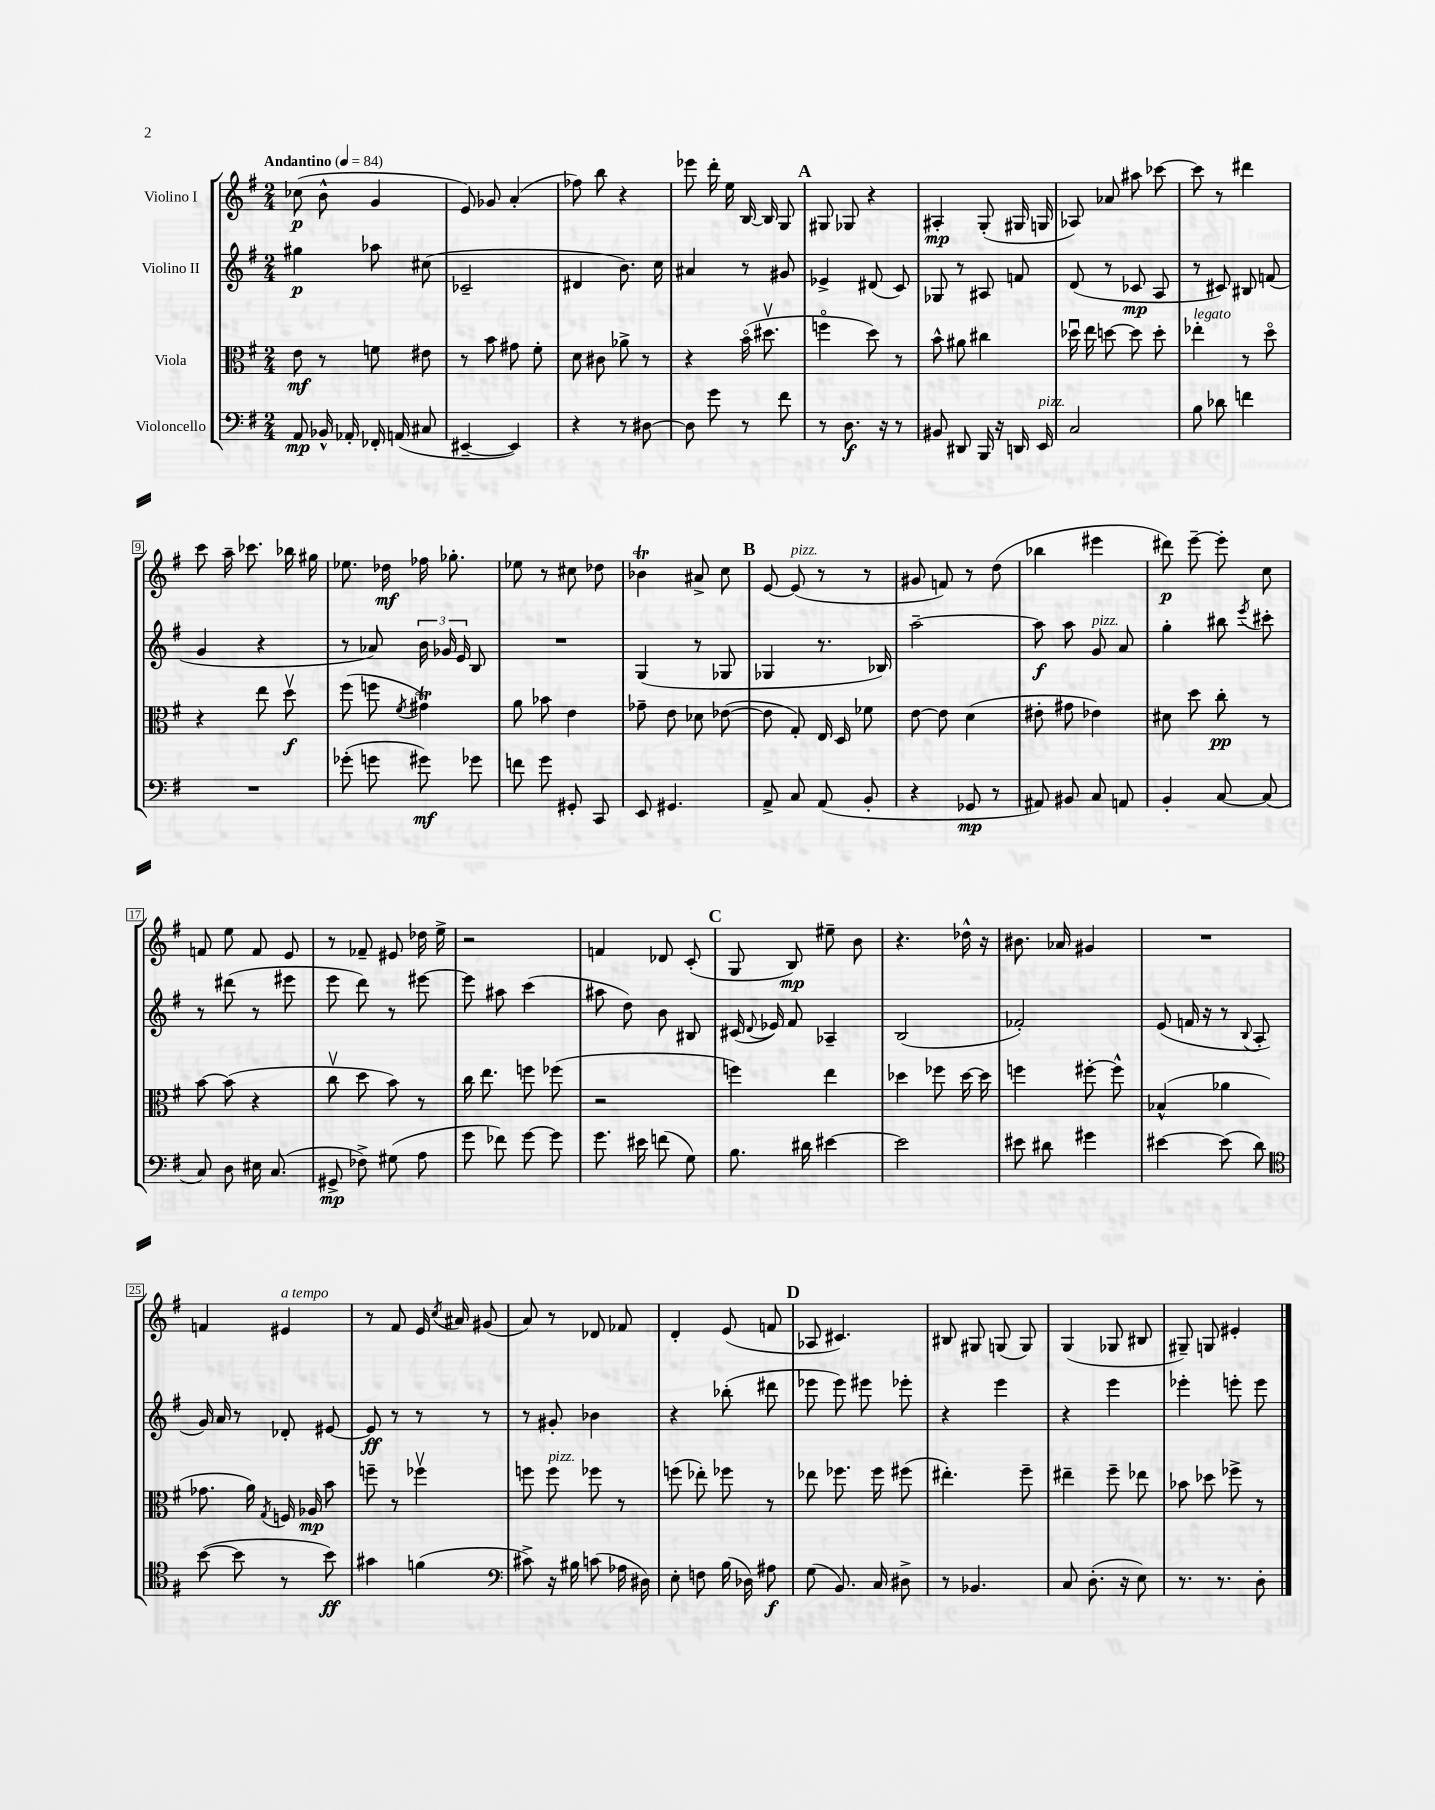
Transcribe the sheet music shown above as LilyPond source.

<<
\new StaffGroup <<
\new Staff = "s0" \with { instrumentName = "Violino I" } {
    \clef treble \key g \major \numericTimeSignature \time 2/4 \tempo "Andantino" 4 = 84
    \autoBeamOff ces''8\p( b'8-^ g'4 |
    e'8) ges'8 a'4-.( |
    fes''8) b''8 r4 |
    ees'''8 d'''16-. e''16 b16~ b16 g8 |
    \mark \markup { \bold "A" } gis8 ges8 r4 |
    ais4-.\mp g8-.( gis16 g16 |
    aes8) aes'8 ais''8 ces'''8~ |
    ces'''8 r8 dis'''4 |
    c'''8 a''16-- ces'''8. bes''16 gis''16 |
    ees''8. des''16\mf fes''16 ges''8.-. |
    ees''8 r8 cis''8 des''8 |
    bes'4\trill ais'8-> c''8 |
    \mark \markup { \bold "B" } e'8~ e'8^\markup { \italic "pizz." }( r8 r8 |
    gis'8 f'8) r8 d''8( |
    bes''4 eis'''4 |
    dis'''8\p) e'''8~-- e'''8-. c''8 |
    f'8 e''8 f'8 e'8 |
    r8 fes'8-- eis'8 des''16 e''16-> |
    r2 |
    f'4 des'8 c'8-.( |
    \mark \markup { \bold "C" } g8 b8\mp) eis''8-- b'8 |
    r4. des''16-^ r16 |
    bis'8. aes'16 gis'4 |
    R2 |
    f'4 eis'4^\markup { \italic "a tempo" } |
    r8 fis'8 e'16 \acciaccatura { c''8 } ais'16 gis'8( |
    a'8) r8 des'8 fes'8 |
    d'4-. e'8( f'8 |
    \mark \markup { \bold "D" } aes8 cis'4.) |
    bis8 gis8 g8( g8) |
    g4( ges8 bis8 |
    gis8--) g8 eis'4-. \bar "|." |
}
\new Staff = "s1" \with { instrumentName = "Violino II" } {
    \clef treble \key g \major \numericTimeSignature \time 2/4
    \autoBeamOff gis''4\p aes''8 cis''8( |
    ces'2-- |
    dis'4 b'8.) c''16 |
    ais'4 r8 gis'8 |
    \mark \markup { \bold "A" } ees'4-> dis'8( c'8) |
    ges8 r8 ais8 f'8 |
    d'8( r8 ces'8\mp a8 |
    r8 cis'8) bis8 f'8( |
    g'4 r4 |
    r8 aes'8) \tuplet 3/2 { b'16 ges'16 e'16 } b8 |
    R2 |
    g4( r8 ges8 |
    \mark \markup { \bold "B" } ges4 r8. bes16) |
    a''2~-- |
    a''8\f a''8 g'8^\markup { \italic "pizz." } a'8 |
    g''4-. bis''8 \acciaccatura { e'''8 } cis'''8-. |
    r8 dis'''8( r8 eis'''8 |
    e'''8 d'''8) r8 eis'''8~ |
    eis'''8 ais''8 c'''4( |
    ais''8 d''8) b'8 bis8 |
    \mark \markup { \bold "C" } cis'16( \appoggiatura { d'8 } ees'16) fis'8 aes4-- |
    b2( |
    fes'2-.) |
    e'8( f'16 r16 r8 \appoggiatura { b8 } a8-. |
    g'16) a'16 r8 des'8-. eis'8~ |
    eis'8\ff r8 r8 r8 |
    r8 gis'8-. bes'4 |
    r4 bes''8-.( dis'''8 |
    \mark \markup { \bold "D" } ees'''8 ees'''8) eis'''8 ees'''8-. |
    r4 e'''4 |
    r4 e'''4 |
    ees'''4-. e'''8-. e'''8 \bar "|." |
}
\new Staff = "s2" \with { instrumentName = "Viola" } {
    \clef alto \key g \major \numericTimeSignature \time 2/4
    \autoBeamOff e'8\mf r8 f'8 eis'8 |
    r8 b'8 gis'8 fis'8-. |
    d'8 cis'8 aes'8-> r8 |
    r4 b'16\flageolet( dis''8.\upbow |
    \mark \markup { \bold "A" } f''4\flageolet d''8) r8 |
    b'8-^ ais'8 cis''4 |
    des''16\downbow e''16 d''8~ d''8 d''8-. |
    ees''4-.^\markup { \italic "legato" } r8 d''8\flageolet |
    r4 e''8 d''8\upbow\f |
    fis''8( f''8 \acciaccatura { fis'8 } gis'4\trill) |
    a'8 bes'8 e'4 |
    ges'8-- e'8 des'8 ees'8~( |
    \mark \markup { \bold "B" } ees'8 g8-.) e16 d16 fes'8 |
    e'8~ e'8 d'4( |
    eis'8-. gis'8 ees'4) |
    dis'8 d''8 c''8-.\pp r8 |
    b'8~ b'8( r4 |
    c''8\upbow d''8 b'8) r8 |
    c''16 e''8. f''8 fes''8( |
    r2 |
    \mark \markup { \bold "C" } f''4) e''4 |
    des''4 fes''8 des''16~ des''16 |
    f''4 fis''8~-. fis''8-^ |
    bes4-^( aes'4 |
    ges'8. a'16) \acciaccatura { g8 } f16 aes16\mp b'8 |
    f''8-- r8 fes''4\upbow |
    f''8 f''8^\markup { \italic "pizz." } fes''8 r8 |
    f''8( ees''8-.) fes''8 r8 |
    \mark \markup { \bold "D" } ees''8 fes''8. fes''16 fis''8( |
    eis''4.-.) fis''8-- |
    eis''4-- fis''8-- ees''8 |
    bes'8 des''8 fes''8-> r8 \bar "|." |
}
\new Staff = "s3" \with { instrumentName = "Violoncello" } {
    \clef bass \key g \major \numericTimeSignature \time 2/4
    \autoBeamOff a,8\mp bes,16-^ aes,16-. fes,16-. a,16( cis8 |
    eis,4~-- eis,4) |
    r4 r8 dis8~ |
    dis8 g'8 r8 fis'8 |
    \mark \markup { \bold "A" } r8 d8.\f r16 r8 |
    bis,8 dis,8 b,,16 r16 d,16 e,16^\markup { \italic "pizz." } |
    c2 |
    b8 des'8 f'4 |
    R2 |
    ges'8-.( g'8 gis'8\mf) ges'8 |
    f'8 g'8 gis,8-. c,8 |
    e,8 gis,4. |
    \mark \markup { \bold "B" } a,8-> c8 a,8( b,8-. |
    r4 ges,8\mp r8 |
    ais,8) bis,8 c8 a,8 |
    b,4-. c8~ c8( |
    c8) d8 eis16 c8.( |
    gis,8->\mp fes8->) gis8( a8 |
    g'8 fes'8) g'8~ g'8 |
    g'8. eis'16 f'8( g8) |
    \mark \markup { \bold "C" } b8. dis'16 eis'4~ |
    eis'2 |
    eis'8 dis'8 gis'4 |
    eis'4~ eis'8( d'8) |
    \clef tenor b'8~( b'8 r8 b'8\ff) |
    gis'4 f'4( |
    \clef bass cis'8->) r16 bis16 c'8( aes16 dis16) |
    e8-. f8 b16( des16) ais8\f |
    \mark \markup { \bold "D" } g8( b,8.) c16 dis8-> |
    r8 bes,4. |
    c8 d8.-.( r16 e8) |
    r8. r8. d8-. \bar "|." |
}
>>
>>
\layout { \context { \Score \override BarNumber.stencil = #(make-stencil-boxer 0.1 0.3 ly:text-interface::print) } }
